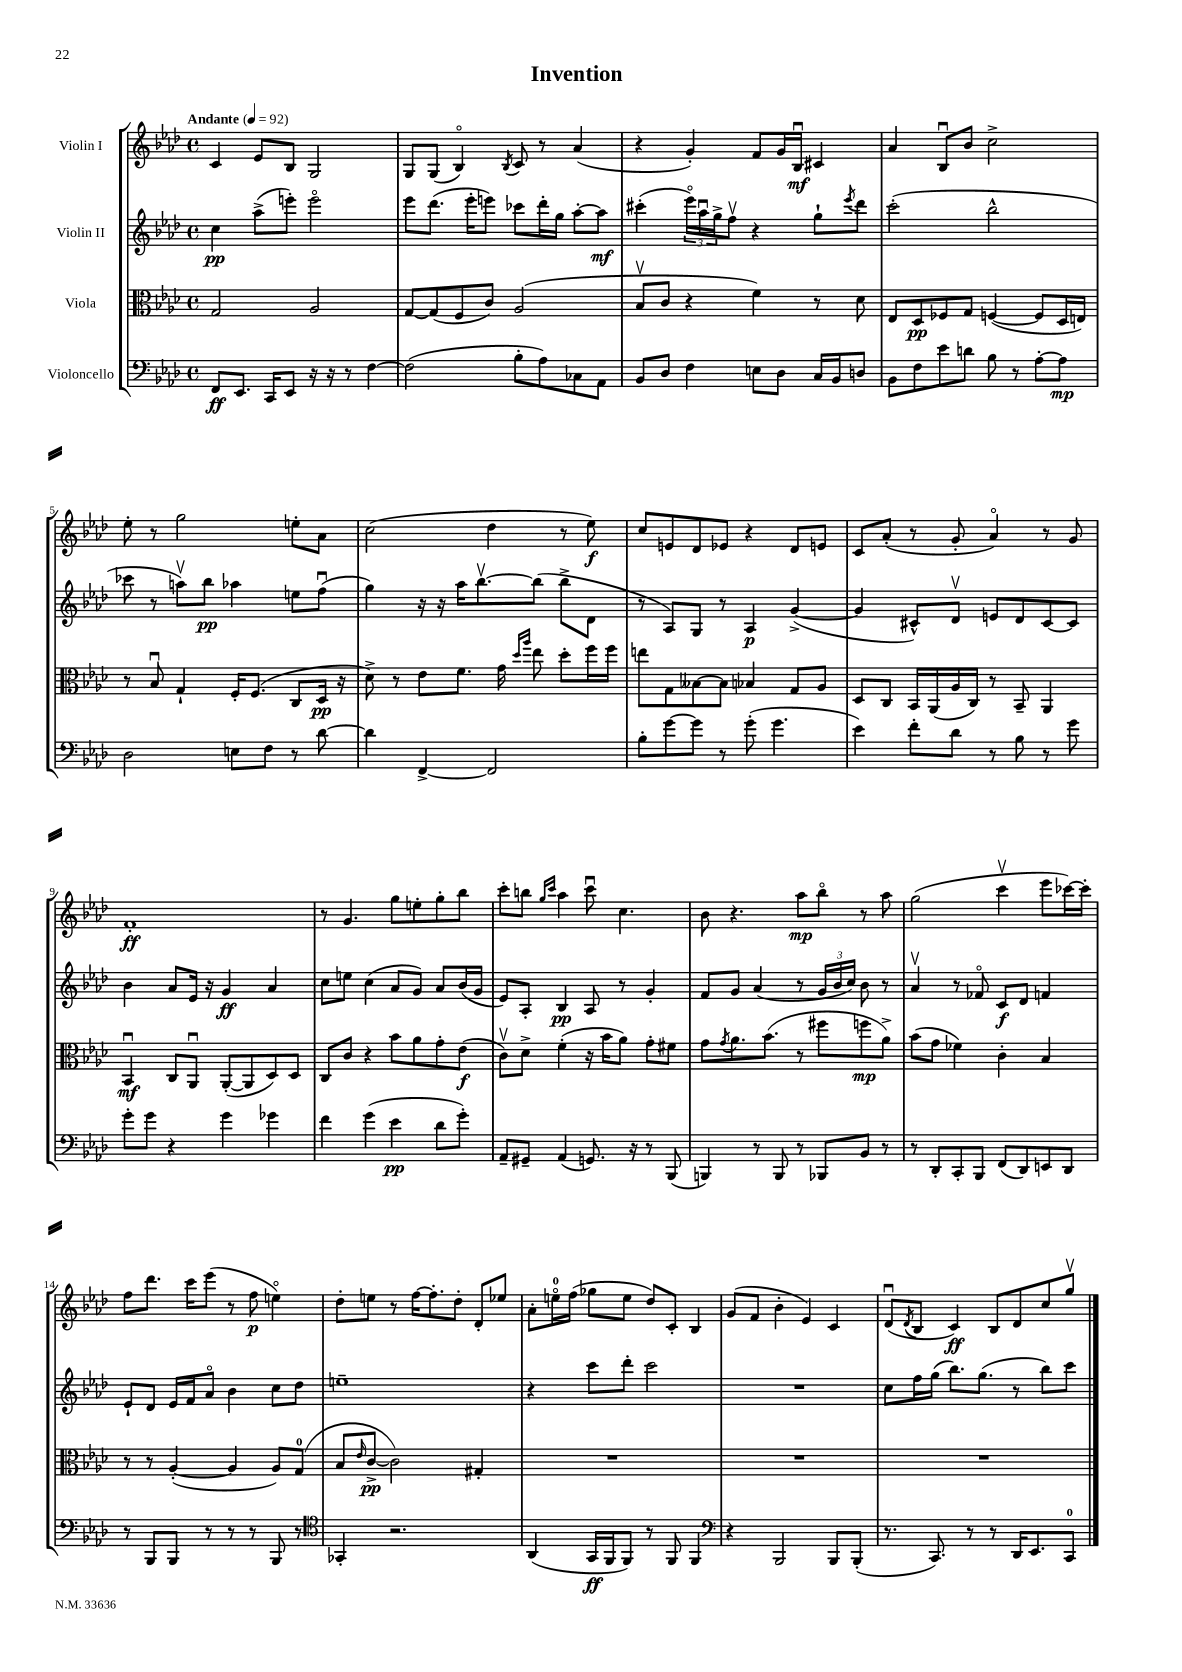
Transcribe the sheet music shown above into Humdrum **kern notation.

**kern	**kern	**kern	**kern
*staff4	*staff3	*staff2	*staff1
*clefF4	*clefC3	*clefG2	*clefG2
*k[b-e-a-d-]	*k[b-e-a-d-]	*k[b-e-a-d-]	*k[b-e-a-d-]
*M4/4	*M4/4	*M4/4	*M4/4
*met(c)	*met(c)	*met(c)	*met(c)
*MM92	*MM92	*MM92	*MM92
8FF	2G	4cc	4c
8.EE-	.	.	.
.	.	(8aa-^	8e-
16CC	.	.	.
8EE-	.	8eee')	8B-
16r	2A-	2eeeo	2G
16r	.	.	.
8r	.	.	.
[4F	.	.	.
=	=	=	=
(2F]	[8G	8eee-	8G
.	(8G]	(8.ddd-	(8G
.	8F	.	4B-o)
.	.	16eee-'	.
.	8c)	8eee)	.
.	.	.	8qB-
8B-'	(2A-	8ccc-	8c
8A-)	.	16ddd-'	8r
.	.	16gg	.
8C-	.	[8aa-'	(4a-
8AA-	.	8aa-]	.
=	=	=	=
8BB-	8B-v	(4ccc#'	4r
8D-	8c	.	.
4F	4r	24eee-o)	4g')
.	.	24aa-u	.
.	.	24gg^	.
.	.	8ffv	.
8E	4f)	4r	8f
8D-	.	.	16g
.	.	.	16B-u
16C	8r	8gg`	4c#
16BB-	.	.	.
.	.	8qeee-	.
8D	8d-	8ddd-	.
=	=	=	=
8BB-	8E-	(2ccc'	4a-
8F	8D-	.	.
8e-	8F-	.	8B-u
8d	8G	.	8b-
8B-	([4F	2bb-^^	2cc^
8r	.	.	.
[8A-'	8F]	.	.
8A-]	16D-	.	.
.	16E)	.	.
=	=	=	=
2D-	8r	8ccc-	8ee-'
.	8B-u	8r	8r
.	4G`	8aav)	2gg
.	.	8bb-	.
8E	16F'	4aa-	.
.	(8.F	.	.
8F	.	.	.
8r	8C	8ee	8ee'
[8d-	16D-	(8ffu	8a-
.	16r	.	.
=	=	=	=
4d-]	8d-^)	4gg)	(2cc
.	8r	.	.
[4FF^	8e-	16r	.
.	.	16r	.
.	8.f	16aa-	.
.	.	[8.bb-v	.
2FF]	.	.	4dd-
.	16g	.	.
.	16qqdd-	.	.
.	16qqaa-	.	.
.	8ee-	(8bb-]	.
.	8dd-'	8bb-^	8r
.	16ff	8d-	8ee-)
.	16ff	.	.
=	=	=	=
8B-'	8ee	8r	8cc
[8g	8G	8A-)	8e
8g]	[8B--	8G	8d-
8r	8B--]	8r	8e-
(8g'	4B-	4A-	4r
4.g	.	.	.
.	8G	([4g^	8d-
.	8A-	.	8e
=	=	=	=
4e-)	8D-	4g]	8c
.	8C	.	(8a-'
8f'	16BB-	8c#^^)	8r
.	(16AA-	.	.
8d-	16A-	8d-v	8g'
.	16C)	.	.
8r	8r	8e	4a-o)
8B-	8BB-~	8d-	.
8r	4AA-	[8c#	8r
8g	.	8c#]	8g
=	=	=	=
8g'	4BB-u	4b-	1f'
8g	.	.	.
4r	8C	8a-	.
.	8AA-u	16e-	.
.	.	16r	.
4g	([8AA-'	4g	.
.	8AA-]	.	.
4g-	8D-)	4a-	.
.	8D-	.	.
=	=	=	=
4f	8C	8cc	8r
.	8c	8ee	4.g
(4g	4r	(4cc	.
4e-	8b-	8a-	8gg
.	8a-	8g)	8ee'
8d-	8g'	8a-	8gg'
8g')	(8e-	(16b-	8bb-
.	.	16g	.
=	=	=	=
8AA-~	8cv)	8e-)	8ccc'
8GG#~	8d-^	8A-'	8bb
.	.	.	16qqgg
.	.	.	16qqccc
(4AA-	(4f'	4B-	4aa-
8.GG)	16r	8A-	8cccu
.	16b-	.	.
.	8a-)	8r	4.cc
16r	.	.	.
8r	8g'	4g'	.
(8BBB-	8f#	.	.
=	=	=	=
4BBB)	8g	8f	8b-
.	8qg	.	.
.	8.a-	8g	4.r
8r	.	(4a-	.
.	(8.b-	.	.
8BBB	.	.	.
8r	8r	8r	8aa-
8BBB-	8ff#	24g	8bb-o
.	.	24b-	.
.	.	24cc)	.
8BB-	8ff	8b-	8r
8r	8a-^)	8r	8aa-
=	=	=	=
8r	(8b-	4a-v	(2gg
8DD-'	8g	.	.
8CC'	4f-)	8r	.
8BBB-	.	8f-o	.
(8FF	4c'	8c	4cccv
8DD-)	.	8d-	.
8EE	4B-	4f	8eee-
8DD-	.	.	[16ccc-)
.	.	.	16ccc-']
=	=	=	=
8r	8r	8e-`	8ff
8BBB-	8r	8d-	8.ddd-
8BBB-	([4A-'	16e-	.
.	.	16f	16ccc
8r	.	8a-o	(8eee-
8r	4A-]	4b-	8r
8r	.	.	8ff
8BBB-	8A-)	8cc	4eeo)
8r	(8G	8dd-	.
=	=	=	=
*clefC4	*	*	*
4GG-'	8B-	1ee~	8dd-'
.	16qqe-	.	.
.	[8c^	.	8ee
2.r	2c])	.	8r
.	.	.	[16ff
.	.	.	8.ff']
.	.	.	8dd-'
.	4G#'	.	8d-'
.	.	.	8ee-
=	=	=	=
(4AA-	1r	4r	8a-'
.	.	.	16eeo
.	.	.	(16ff
16GG	.	8ccc	8gg-
16FF	.	.	.
8FF)	.	8ddd-'	8ee
8r	.	2ccc	8dd-)
8FF	.	.	8c'
4FF	.	.	4B-
=	=	=	=
*clefF4	*	*	*
4r	1r	1r	(8g
.	.	.	8f
2BBB-	.	.	4b-'
.	.	.	4e-)
8BBB-	.	.	4c
(8BBB-'	.	.	.
=	=	=	=
8.r	1r	8cc	(8d-u
.	.	.	8qd-
.	.	16ff	8B-
8.CC)	.	(16gg	.
.	.	8.bb-)	4c)
8r	.	.	.
.	.	(8.gg	.
8r	.	.	8B-
16DD-	.	8r	8d-
8.EE-	.	.	.
.	.	8bb-)	8cc
8CC	.	8ccc	8ggv
==	==	==	==
*-	*-	*-	*-
